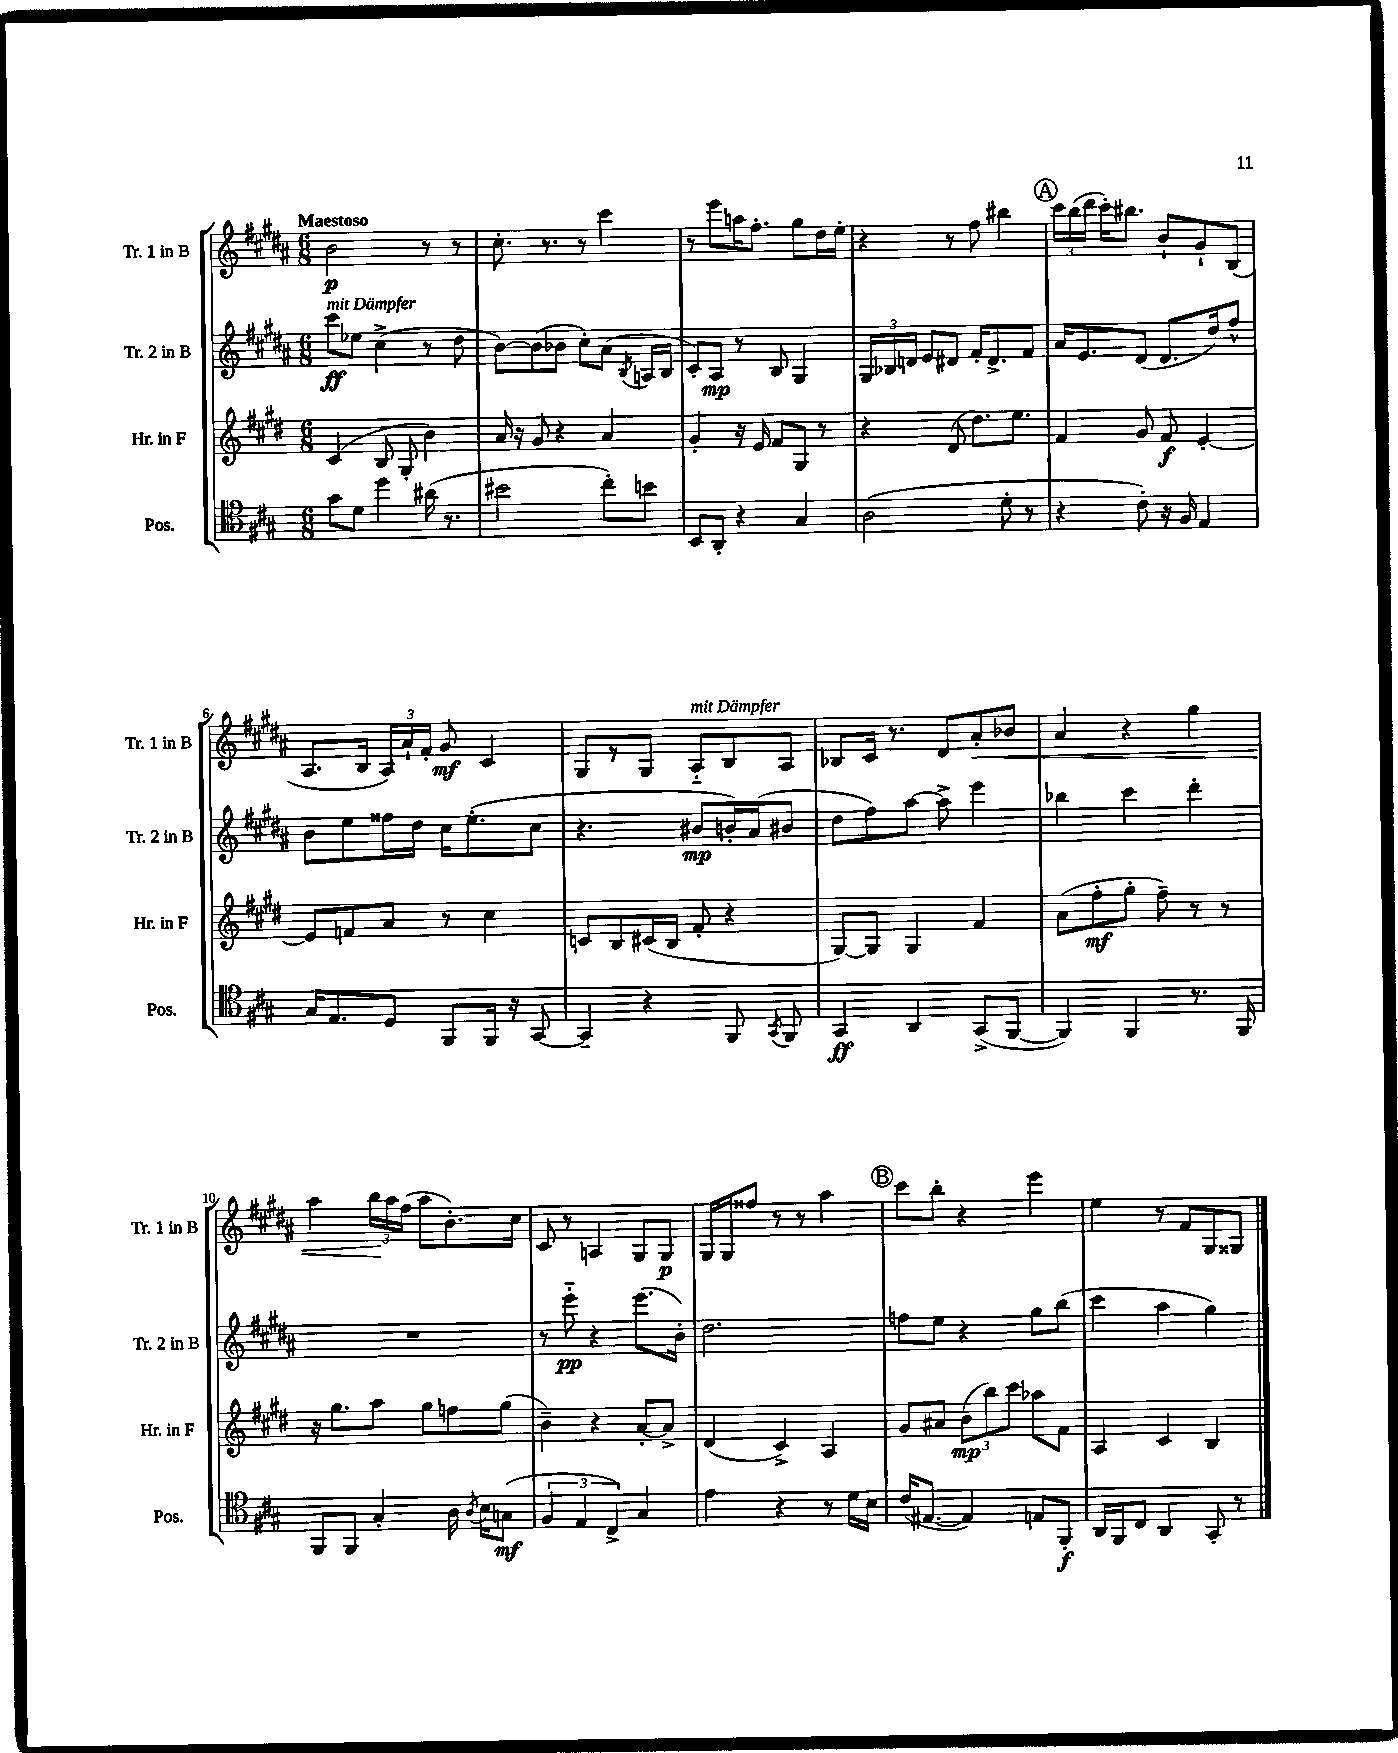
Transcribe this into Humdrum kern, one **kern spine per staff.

**kern	**dynam	**kern	**dynam	**kern	**dynam	**kern	**dynam
*part4	*part4	*part3	*part3	*part2	*part2	*part1	*part1
*staff4	*staff4	*staff3	*staff3	*staff2	*staff2	*staff1	*staff1
*I"Pos.	*	*I"Hr. in F	*	*I"Tr. 2 in B	*	*I"Tr. 1 in B	*
*I'Pos.	*	*I'Hr. in F	*	*I'Tr. 2 in B	*	*I'Tr. 1 in B	*
*clefC4	*	*clefG2	*	*clefG2	*	*clefG2	*
*k[f#c#g#]	*	*k[f#c#g#d#]	*	*k[f#c#g#d#a#]	*	*k[f#c#g#d#a#]	*
*M6/8	*	*M6/8	*	*M6/8	*	*M6/8	*
=1	=1	=1	=1	=1	=1	=1	=1
!	!	!	!	!	!	!LO:TX:a:B:t=Maestoso	!
!	!	!	!	!LO:TX:a:i:t=mit Dämpfer	!	!	!
8g#\L	.	(4c#/	.	8ccc#\L	ff	2b\	p
8d\J	.	.	.	8ee-X\J	.	.	.
4dd\	.	8B/	.	(4cc#^\	.	.	.
.	.	8G#'/	.	.	.	.	.
(16a#X\	.	4b\)	.	8r	.	8r	.
8.r	.	.	.	.	.	.	.
.	.	.	.	8dd#\	.	8r	.
=2	=2	=2	=2	=2	=2	=2	=2
2b#X\	.	16a/	.	[8b\L)	.	8.cc#'\	.
.	.	16r	.	.	.	.	.
.	.	8g#/	.	(8b\]	.	.	.
.	.	.	.	.	.	8.r	.
.	.	4r	.	8b-X\J	.	.	.
.	.	.	.	8cc#'\L)	.	8r	.
8cc#'\L)	.	4a/	.	(8a#\J	.	4ccc#\	.
.	.	.	.	8qB/	.	.	.
8bn\J	.	.	.	16An/LL	.	.	.
.	.	.	.	16B/JJ	.	.	.
=3	=3	=3	=3	=3	=3	=3	=3
8BB/L	.	4g#'/	.	8c#'/L)	.	8r	.
8AA'/J	.	.	.	8A#/J	mp	8eee\L	.
4r	.	16r	.	8r	.	16aan\K	.
.	.	16e/	.	.	.	8.ff#'\J	.
.	.	8f#/L	.	8B/	.	.	.
4G#/	.	8G#/J	.	4G#/	.	8gg#\L	.
.	.	8r	.	.	.	16dd#\L	.
.	.	.	.	.	.	16ee'\JJ	.
=4	=4	=4	=4	=4	=4	=4	=4
(2A\	.	4r	.	24G#/LL	.	4r	.
.	.	.	.	24B-X/	.	.	.
.	.	.	.	24dn/JJ	.	.	.
.	.	.	.	8e/L	.	.	.
.	.	(8d#/	.	8d#X/J	.	8r	.
.	.	8.dd#\L)	.	16f#'/KL	.	8ff#\	.
.	.	.	.	8.d#^/	.	.	.
8d'\	.	.	.	.	.	4bb#X\	.
.	.	8.ee\J	.	.	.	.	.
8r	.	.	.	8f#/J	.	.	.
!!LO:REH:place=s1:t=A
=5	=5	=5	=5	=5	=5	=5	=5
4r	.	4f#/	.	16a#/KL	.	24ccc#\LL	.
.	.	.	.	.	.	(24bb\	.
.	.	.	.	8.e/	.	.	.
.	.	.	.	.	.	24ddd#\JJ	.
.	.	.	.	.	.	16ccc#'\KL)	.
.	.	.	.	.	.	8.bb#X\J	.
8c#'\)	.	8g#/	.	(8d#/J	.	.	.
16r	.	8f#/	f	8.d#/L	.	8b`/L	.
16F#/	.	.	.	.	.	.	.
4E/	.	[4e'/	.	.	.	8g#`/	.
.	.	.	.	16dd#/k)	.	.	.
.	.	.	.	8ff#^^/J	.	(8B/J	.
!!LO:LB:g=z
=6	=6	=6	=6	=6	=6	=6	=6
16G#/KL	.	8e/L]	.	8b\L	.	8.A#/L	.
8.E/	.	.	.	.	.	.	.
.	.	8fn/	.	8ee\	.	.	.
.	.	.	.	.	.	16B/Jk	.
8D/J	.	8a/J	.	16ff##X\L	.	24A#/LL)	.
.	.	.	.	.	.	24a#`/	.
.	.	.	.	16dd#\JJ	.	.	.
.	.	.	.	.	.	24f#'/JJ	.
8FF#/L	.	8r	.	16cc#\KL	.	8g#/	mf
.	.	.	.	(8.ee'\	.	.	.
16FF#/Jk	.	4cc#\	.	.	.	4c#/	.
16r	.	.	.	.	.	.	.
[8GG#/	.	.	.	8cc#\J	.	.	.
=7	=7	=7	=7	=7	=7	=7	=7
4GG#~/]	.	8cn/L	.	4.r	.	8G#/L	.
.	.	8B/	.	.	.	8r	.
4r	.	(16c#X/L	.	.	.	8G#/J	.
.	.	16B/JJ	.	.	.	.	.
!	!	!	!	!	!	!LO:TX:a:i:t=mit Dämpfer	!
.	.	8f#'/	.	8b#X/L	mp	8A#/L	.
8FF#/	.	4r	.	16bn'/L)	.	8B/	.
.	.	.	.	(16a#/J	.	.	.
8qGG#/	.	.	.	.	.	.	.
8FF#/	.	.	.	8b#X/J	.	8A#/J	.
=8	=8	=8	=8	=8	=8	=8	=8
4GG#/	ff	[8G#/L)	.	8dd#\L	.	8B-X/L	.
.	.	8G#/J]	.	8ff#\)	.	16c#/Jk	.
.	.	.	.	.	.	8.r	.
4AA/	.	4G#/	.	[8aa#\J	.	.	.
.	.	.	.	8aa#^\]	.	8d#/L	.
!	!	!	!	!	!	!	!LO:HP:b
(8GG#^/L	.	4f#/	.	4eee\	.	8a#'/	<
[8FF#/J	.	.	.	.	.	8b-X/J	.
=9	=9	=9	=9	=9	=9	=9	=9
4FF#/])	.	(8a\L	.	4bb-X\	.	4a#/	.
.	.	8ff#'\	mf	.	.	.	.
4FF#/	.	8gg#'\J	.	4ccc#\	.	4r	.
.	.	8ff#~\)	.	.	.	.	.
8.r	.	8r	.	4ddd#'\	.	4gg#\	.
.	.	8r	.	.	.	.	.
16FF#/	.	.	.	.	.	.	.
!!LO:LB:g=z
=10	=10	=10	=10	=10	=10	=10	=10
8FF#/L	.	16r	.	2.r	.	4aa#\	.
.	.	8.gg#\L	.	.	.	.	.
8FF#/J	.	.	.	.	.	.	.
4G#'/	.	8aa\J	.	.	.	24bb\LL	.
.	.	.	.	.	.	24aa#\	[
.	.	.	.	.	.	(24ff#\JJ	.
.	.	8gg#\L	.	.	.	8aa#\L	.
16A\	.	8ffn\	.	.	.	8.b'\)	.
8qA/	.	.	.	.	.	.	.
16B\KL	.	.	.	.	.	.	.
(8Gn\J	mf	(8gg#\J	.	.	.	.	.
.	.	.	.	.	.	16cc#\Jk	.
=11	=11	=11	=11	=11	=11	=11	=11
6F#/	.	4b~\)	.	8r	.	8c#/	.
.	.	.	.	8eee\	pp	8r	.
6E/	.	.	.	.	.	.	.
.	.	4r	.	4r	.	4An/	.
6C#^/)	.	.	.	.	.	.	.
4G#/	.	[8a'/L	.	(8.eee\L	.	8G#/L	.
.	.	8a^/J]	.	.	.	8G#/J	p
.	.	.	.	16b'\Jk)	.	.	.
=12	=12	=12	=12	=12	=12	=12	=12
4e\	.	(4d#/	.	2.dd#\	.	16G#/LL	.
.	.	.	.	.	.	16G#/J	.
.	.	.	.	.	.	8ff##X/J	.
4r	.	4c#^/)	.	.	.	8r	.
.	.	.	.	.	.	8r	.
8r	.	4A/	.	.	.	4aa#\	.
16d\LL	.	.	.	.	.	.	.
16B\JJ	.	.	.	.	.	.	.
!!LO:REH:place=s1:t=B
=13	=13	=13	=13	=13	=13	=13	=13
(16c#/KL	.	8g#/L	.	8ffn\L	.	8ccc#\L	.
[8.E#X/J	.	.	.	.	.	.	.
.	.	8a#X/J	.	8ee\J	.	8bb'\J	.
4E#/])	.	(12b\L	mp	4r	.	4r	.
.	.	12bb\)	.	.	.	.	.
.	.	12ccc#\J	.	.	.	.	.
8En/L	.	8aa-X\L	.	8gg#\L	.	4eee\	.
8FF#'/J	f	8f#\J	.	(8bb\J	.	.	.
=14	=14	=14	=14	=14	=14	=14	=14
16AA/LL	.	4A/	.	4ccc#\	.	4ee\	.
16FF#/J	.	.	.	.	.	.	.
8C#/J	.	.	.	.	.	.	.
4AA/	.	4c#/	.	4aa#\	.	8r	.
.	.	.	.	.	.	8f#/L	.
8GG#'/	.	4B/	.	4gg#\)	.	8G#/	.
8r	.	.	.	.	.	8G##X/J	.
==	==	==	==	==	==	==	==
*-	*-	*-	*-	*-	*-	*-	*-
